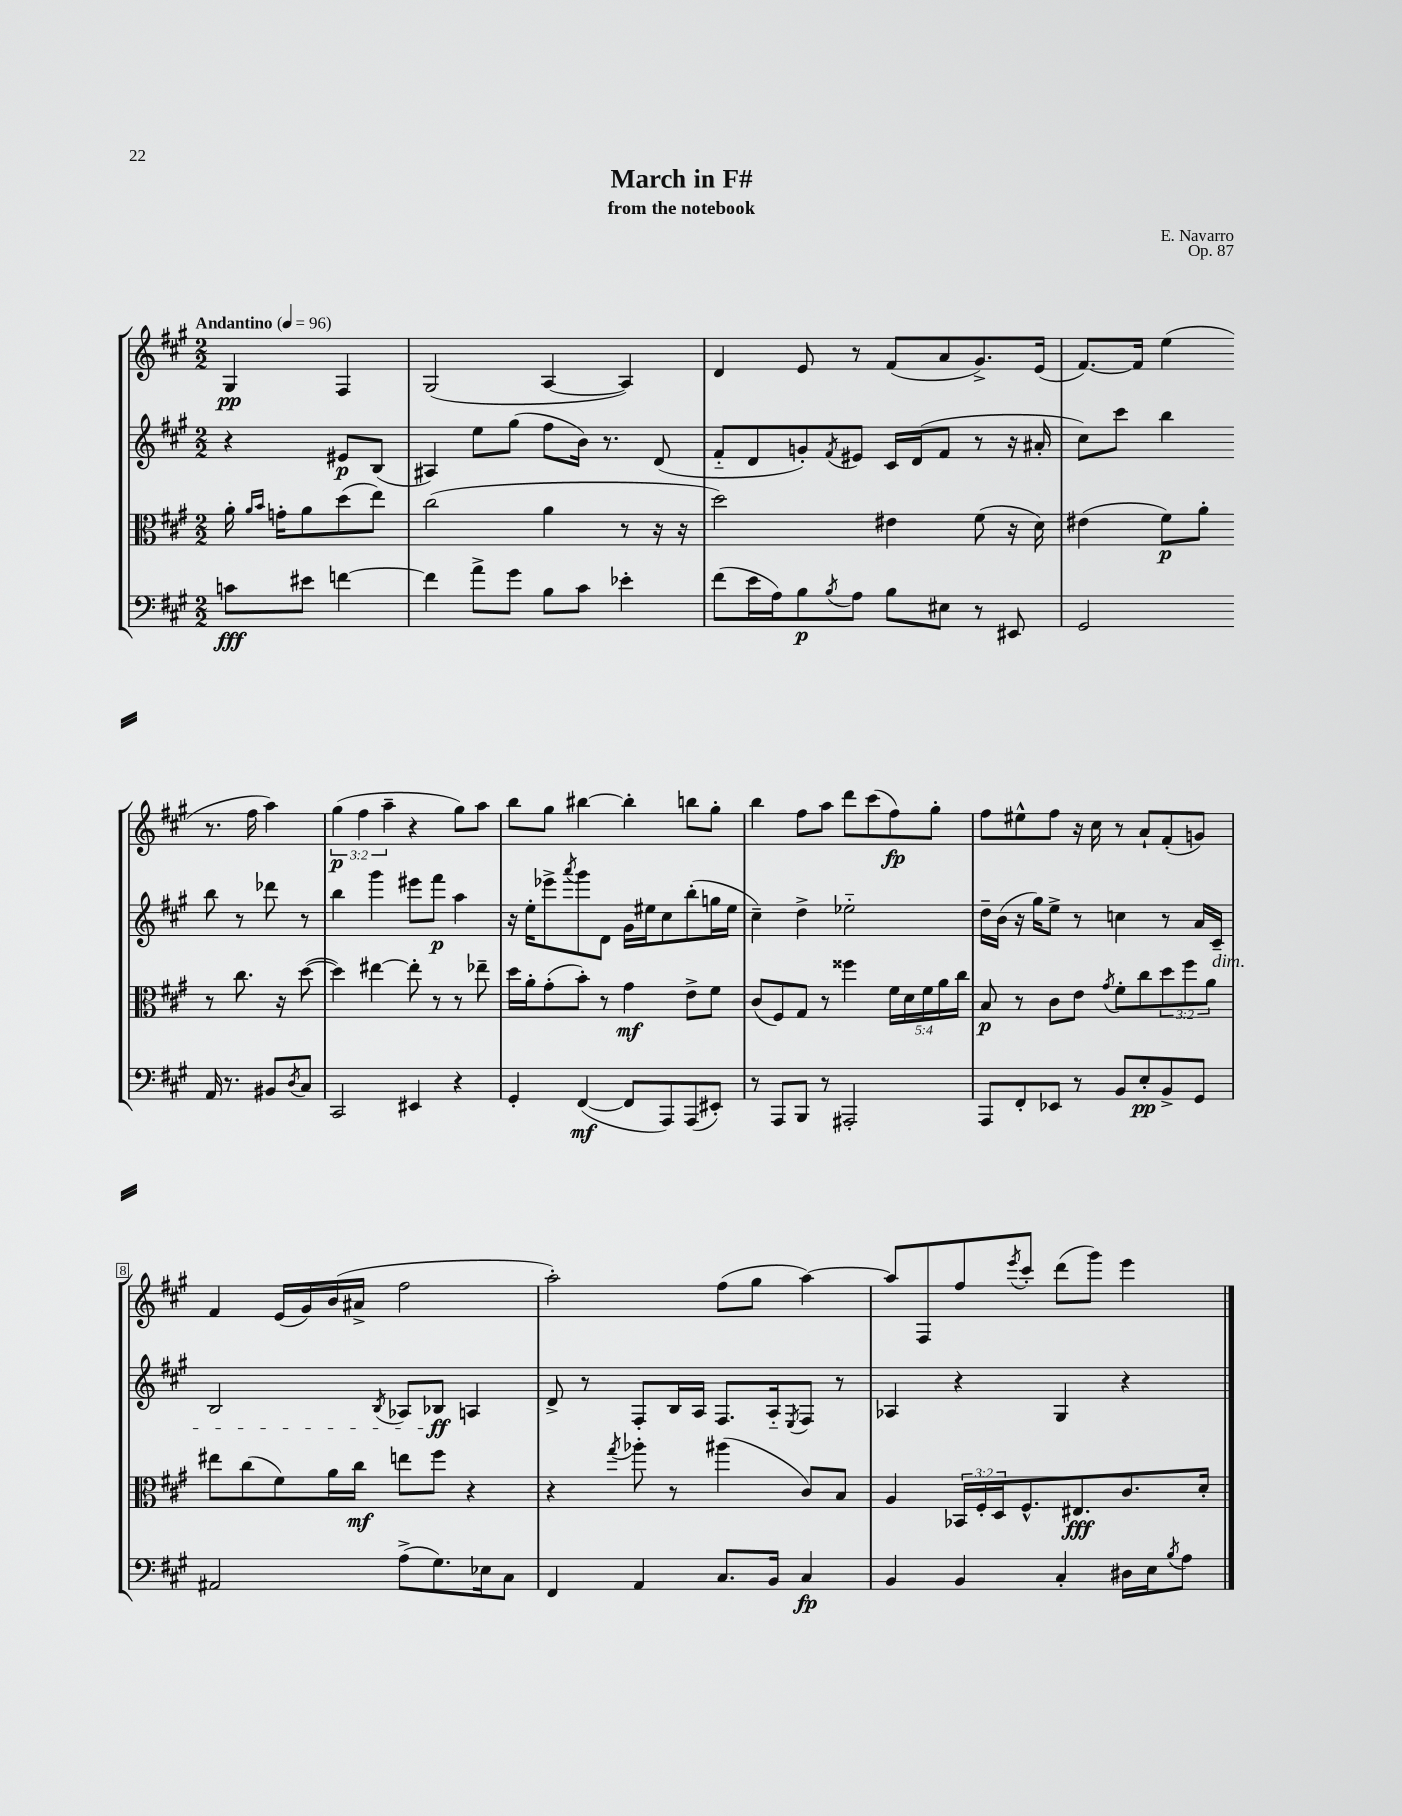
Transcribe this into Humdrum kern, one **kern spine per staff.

**kern	**kern	**kern	**kern
*staff4	*staff3	*staff2	*staff1
*clefF4	*clefC3	*clefG2	*clefG2
*k[f#c#g#]	*k[f#c#g#]	*k[f#c#g#]	*k[f#c#g#]
*M2/2	*M2/2	*M2/2	*M2/2
*MM96	*MM96	*MM96	*MM96
8c	16a'	4r	4G#
.	16qqa	.	.
.	16qqb	.	.
.	16g'	.	.
8e#	8a	.	.
[4f	(8dd	8e#	4F#
.	8ee)	(8B	.
=	=	=	=
4f]	(2cc#	4A#)	(2G#
8a^	.	8ee	.
8g#	.	(8gg#	.
8B	4a	8ff#	[4A
8c#	.	16b)	.
.	.	8.r	.
4e-'	8r	.	4A])
.	16r	(8d	.
.	16r	.	.
=	=	=	=
(8f#	2dd)	8f#'~	4d
16e	.	8d	.
16A)	.	.	.
8B	.	8g')	8e
8qB	.	8qf#	.
8A	.	8e#	8r
8B	4e#	16c#	(8f#
.	.	(16d	.
8E#	.	8f#	8a
8r	(8f#	8r	8.g#^)
8EE#	16r	16r	.
.	16d)	16a#'	(16e
=	=	=	=
2GG#	(4e#	8cc#)	[8.f#)
.	.	8ccc#	.
.	.	.	16f#]
.	8f#)	4bb	(4ee
.	8a'	.	.
16AA	8r	8bb	8.r
8.r	.	.	.
.	8.cc#	8r	.
.	.	.	16ff#
8BB#	.	8ddd-	4aa)
.	16r	.	.
8qD	.	.	.
8C#	([8dd	8r	.
=	=	=	=
2CC#	4dd])	4bb	(6gg#
.	.	.	6ff#
.	[4ee#	4ggg#	.
.	.	.	6aa~
4EE#	8ee#']	8eee#	4r
.	8r	8fff#	.
4r	8r	4aa	8gg#)
.	8ee-~	.	8aa
=	=	=	=
4GG#'	16dd	16r	8bb
.	16a'	16ee'	.
.	(8g#'	8eee-^	8gg#
.	.	8qaaa	.
([4FF#	8b')	8ggg#	[4bb#
.	8r	8d	.
8FF#]	4g#	16g#	4bb#']
.	.	16ee#	.
8AAA)	.	8cc#	.
(8AAA	8e^	(8bb'	8bb
8EE#')	8f#	16gg	8gg#'
.	.	16ee#	.
=	=	=	=
8r	(8c#	4cc#~)	4bb
8AAA	8F#)	.	.
8BBB	8G#	4dd^	8ff#
8r	8r	.	8aa
2AAA#'	4ff##	2ee-'~	8ddd
.	.	.	(8ccc#
.	20f#	.	8ff#)
.	20d	.	.
.	20f#	.	.
.	.	.	8gg#'
.	20a	.	.
.	20cc#	.	.
=	=	=	=
8AAA	8B	16dd~	8ff#
.	.	(16b	.
8FF#'	8r	16r	8ee#^^
.	.	16gg#)	.
8EE-	8c#	8ee^	8ff#
8r	8e	8r	16r
.	.	.	16cc#
.	8qg#	.	.
8BB	8f#'	4cc	8r
8E'	8cc#	.	8a`
8BB^	12dd	8r	(8f#'
.	12ff#	.	.
8GG#	.	16a	8g)
.	12a	.	.
.	.	16c#~	.
=	=	=	=
2AA#	8ee#	2B	4f#
.	(8cc#	.	.
.	8f#)	.	(16e
.	.	.	16g#)
.	16a	.	(16b
.	16cc#	.	16a#^
.	.	8qB	.
(8A^	8ee	8A-	2ff#
8.G#)	8ff#	8B-	.
.	4r	4A	.
16E-	.	.	.
8C#	.	.	.
=	=	=	=
4FF#	4r	8d^	2aa')
.	.	8r	.
.	8qgg#	.	.
4AA	8aa-'	8F#'	.
.	8r	16B	.
.	.	16A	.
8.C#	(4aa#	8.F#	(8ff#
.	.	.	8gg#
16BB	.	16A'~	.
.	.	8qE	.
4C#	8c#)	8F#	[4aa)
.	8B	8r	.
=	=	=	=
4BB	4A	4A-	8aa]
.	.	.	8F#
4BB	24BB-	4r	8ff#
.	24F#'	.	.
.	24D	.	.
.	.	.	8qeee
.	8.F#^^	.	8ccc#'
4C#'	.	4G#	(8ddd
.	8.E#	.	.
.	.	.	8ggg#)
16D#	8.c#	4r	4eee
16E	.	.	.
8qB	.	.	.
8A	.	.	.
.	16d'	.	.
==	==	==	==
*-	*-	*-	*-
